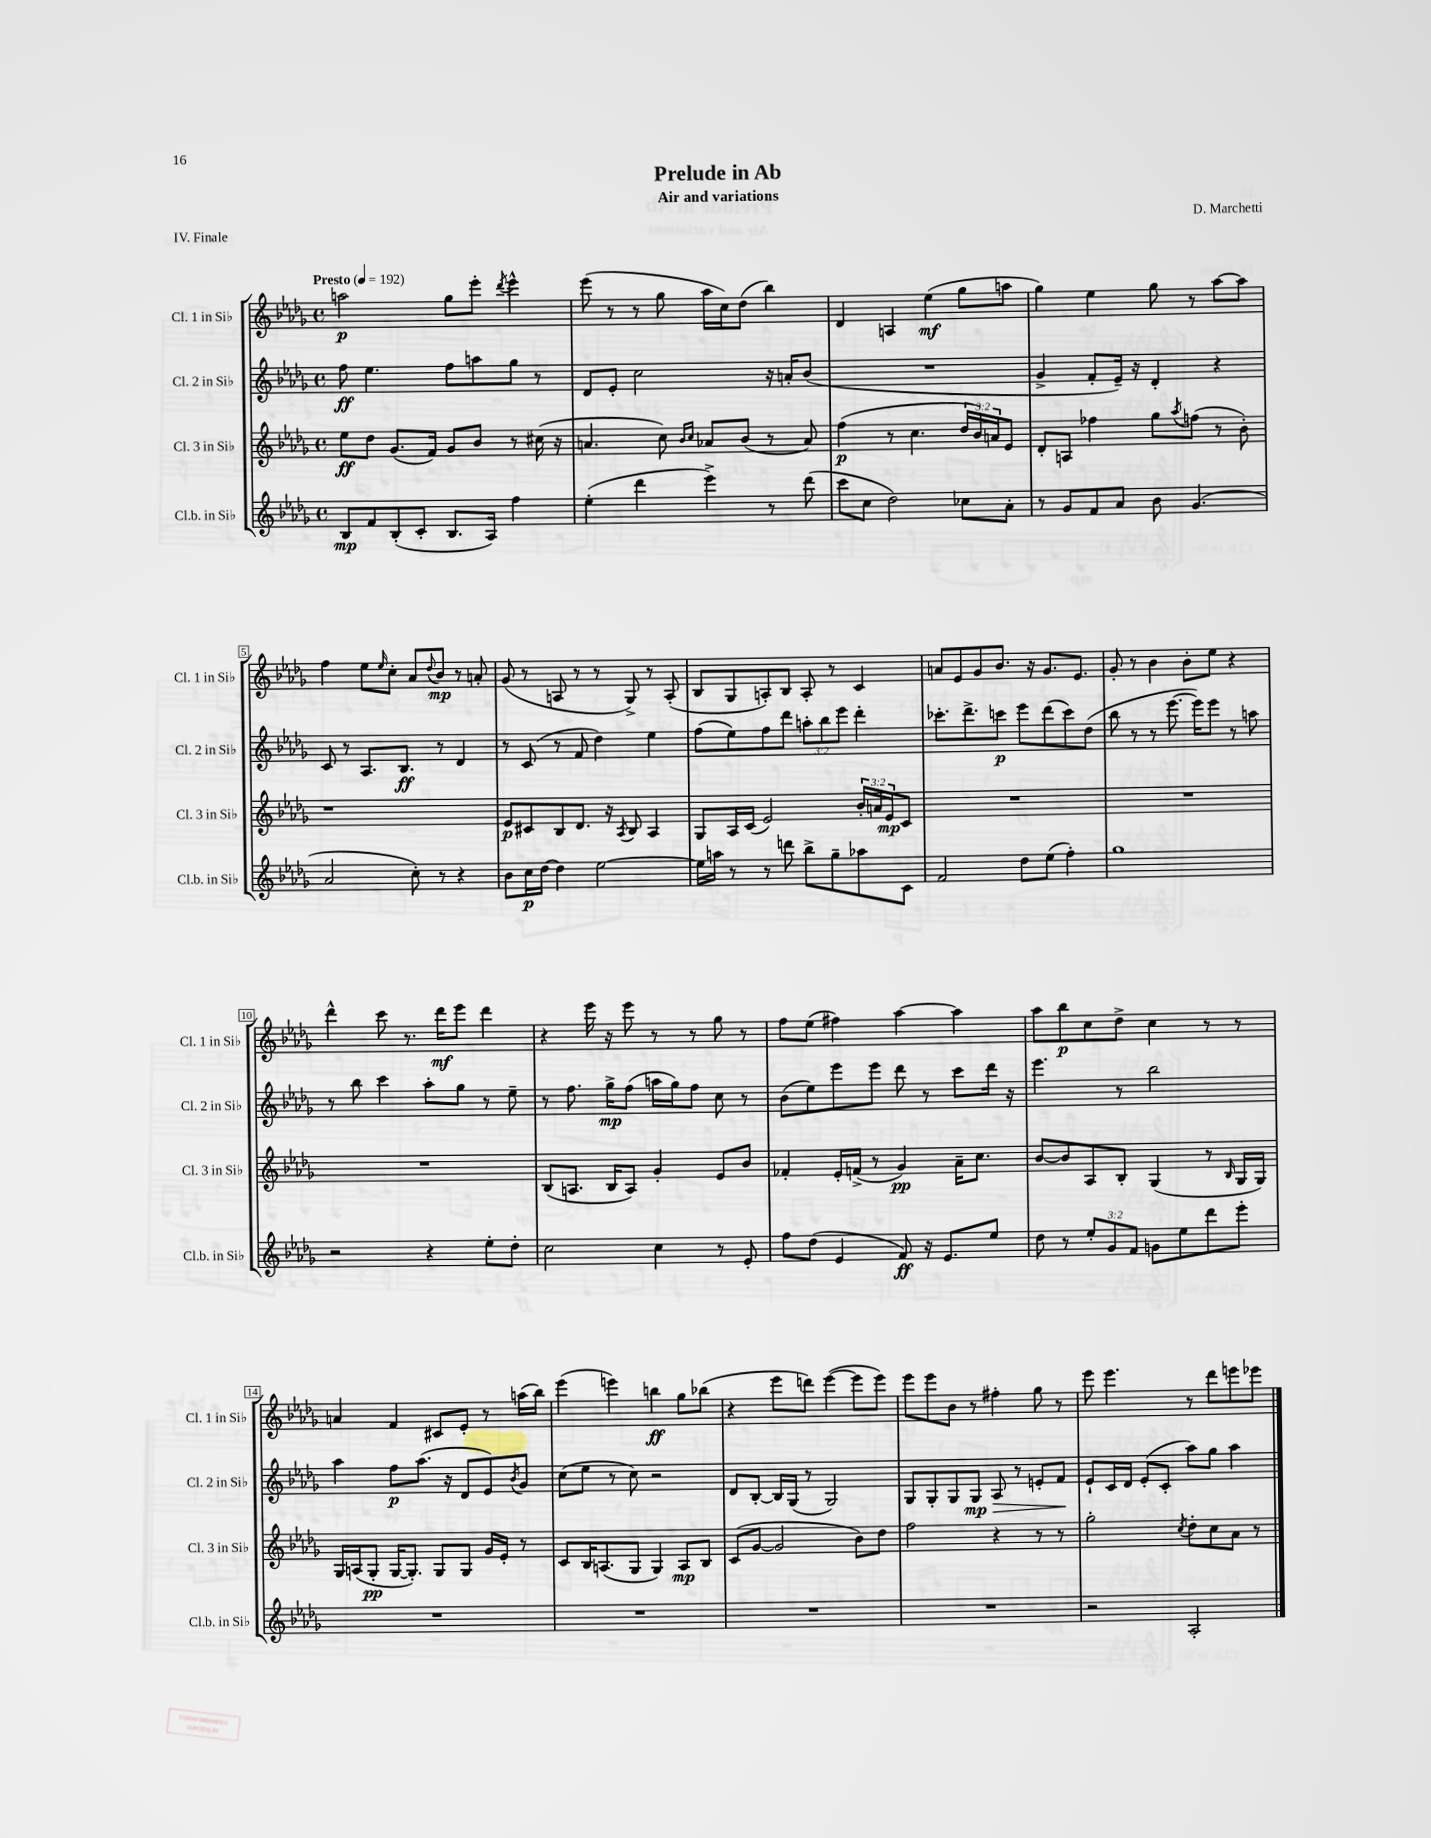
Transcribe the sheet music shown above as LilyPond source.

\header { title = "Prelude in Ab" composer = "D. Marchetti" subtitle = "Air and variations" piece = "IV. Finale" }
<<
\new StaffGroup <<
\new Staff = "s0" \with { instrumentName = "Cl. 1 in Sib" shortInstrumentName = "Cl. 1 in Sib" } {
    \clef treble \key des \major \defaultTimeSignature \time 4/4 \tempo "Presto" 4 = 192
    a''2\p ges''8 ees'''8-. \acciaccatura { des'''8 } ees'''4-^ |
    ees'''8( r8 r8 ges''8 aes''16 c''16) des''8( bes''4) |
    des'4 a4 ees''4\mf( ges''8 a''8 |
    ges''4) ees''4 ges''8 r8 aes''8~ aes''8 |
    f''4 ees''8 \grace { ees''16 } c''8-. aes'8 \appoggiatura { des''8 } bes'8\mp r8 a'8-. |
    ges'8( r8 a8 r8 r8 ges8->) r8 a8-.( |
    bes8 ges8 a8-.) bes8 a8-. r8 c'4 |
    a'8 ees'8 ges'8 bes'8. r16 ges'8. ees'8. |
    ges'8-. r8 bes'4 bes'8-. ees''8 r4 |
    des'''4-^ c'''8 r8. des'''16\mf ees'''8 des'''4 |
    r4 ees'''16 r16 ees'''8 r8 r8 ges''8 r8 |
    f''8 ees''8( fis''4) aes''4~ aes''4 |
    aes''8 bes''8\p c''8 des''8-> c''4 r8 r8 |
    a'4 f'4 cis'8 ees'8-. r8 a''16( bes''16) |
    ees'''4( e'''4) b''4\ff ges''8 bes''8( |
    r4 ees'''8 d'''8) ees'''4~( ees'''8 ees'''8) |
    ees'''8 ees'''8 bes'8 r8 fis''4-. ges''8 r8 |
    ees'''8 ees'''4. r8 des'''8 e'''8 ees'''8 \bar "|." |
}
\new Staff = "s1" \with { instrumentName = "Cl. 2 in Sib" shortInstrumentName = "Cl. 2 in Sib" } {
    \clef treble \key des \major \defaultTimeSignature \time 4/4 \override Staff.TupletNumber.text = #tuplet-number::calc-fraction-text
    f''8\ff ees''4. f''8 a''8 ges''8 r8 |
    des'8 ees'8-. c''2 r16 a'16-. bes'8( |
    R1 |
    ges'4-> f'8-. ees'16--) r16 des'4-. r4 |
    c'8 r8 aes8. bes8.\ff r8 des'4 |
    r8 c'8( r8 f'8 des''4) ees''4 |
    f''8( ees''8) f''8 des'''8 \tuplet 3/2 { a''8-. bes''8 ees'''8 } des'''4-. |
    ces'''8.-. des'''8.-> c'''8\p ees'''8 des'''8( c'''8) des''8( |
    bes''8 r8 r8 ees'''8.~ ees'''16) ees'''8 r8 a''8 |
    r8 bes''8 c'''4 aes''8-. ges''8 r8 ees''8-- |
    r8 f''8. ges''16->\mp f''8( a''16 ges''16) f''8 c''8 r8 |
    bes'8( ees''8) ees'''8 ees'''8 des'''8 r8 c'''8 des'''16 r16 |
    ees'''4. r8 bes''2 |
    aes''4 f''8\p aes''8.( r16 des'8 ees'8) \acciaccatura { bes'8 } ges'8 |
    c''8( ees''8 r8 c''8) r2 |
    des'8 bes8~-. bes16 ges16( r8 ges2) |
    ges8 ges8-. ges8 ges8\mp aes8\> r8 e'8-. f'8\! |
    ees'8-! c'16 des'16 ees'8-.( c'8-. aes''8) ges''8 aes''4 \bar "|." |
}
\new Staff = "s2" \with { instrumentName = "Cl. 3 in Sib" shortInstrumentName = "Cl. 3 in Sib" } {
    \clef treble \key des \major \defaultTimeSignature \time 4/4 \override Staff.TupletNumber.text = #tuplet-number::calc-fraction-text
    ees''8\ff des''8 ges'8.( f'16) ges'8 bes'8 r8 cis''16( r16 |
    a'4. c''8) \grace { bes'16 c''16 } aes'8 bes'8( r8 aes'8) |
    f''4\p( r8 c''4. \tuplet 3/2 { des''16 bes'16) a'16 } ees'8 |
    des'8-. a8 fes''4 ges''8 \acciaccatura { aes''8 } f''8( r8 bes'8-.) |
    r1 |
    ees'8\p cis'8 bes8 des'8. r16 \acciaccatura { aes8 } bes8 aes4 |
    ges8 aes16 c'16( ees'2) \tuplet 3/2 { bes'16-. a'16 ees'16\mp } c'8 |
    R1 |
    R1 |
    R1 |
    bes8( a8. bes16 a8) ges'4-. ees'8 bes'8 |
    fes'4-. ees'16-. f'16->( r8 ges'4\pp) aes'16-- c''8. |
    bes'8~ bes'8 aes8 bes8-. ges4( r8 \grace { bes16 } ges16 ges16) |
    ges16 a16( ges8-.\pp ges16~ ges8.-.) ges8 ges8 ges'16 ees'16-. r8 |
    c'8 bes16 a8.( ges8 ges4) a8\mp bes8 |
    c'8( ges'8~ ges'2 bes'8) des''8 |
    f''2 r4 r8 r8 |
    ges''2-. \acciaccatura { c''8 } des''8-. c''8 aes'8 r8 \bar "|." |
}
\new Staff = "s3" \with { instrumentName = "Cl.b. in Sib" shortInstrumentName = "Cl.b. in Sib" } {
    \clef treble \key des \major \defaultTimeSignature \time 4/4 \override Staff.TupletNumber.text = #tuplet-number::calc-fraction-text
    bes8\mp f'8 bes8-.( c'8-. bes8. aes16) f''4 |
    ees''4-.( des'''4 ees'''4->) r8 des'''8( |
    c'''8 c''8 des''2) ces''8 aes'8-. |
    r8 ges'8 f'8 aes'8 bes'8 ges'4.( |
    aes'2 c''8-.) r8 r4 |
    bes'8 c''16\p des''16~ des''4 ees''2~ |
    ees''16 a''16 r8 r8 d'''8 bes''8-> ges''8-- aes''8 c'8 |
    f'2 des''8 ees''8( f''4-.) |
    ges''1 |
    r2 r4 ees''8-. des''8-. |
    c''2 c''4 r8 ees'8-. |
    f''8 des''8( ees'4 f'8\ff) r16 ees'8. ees''8 |
    des''8 r8 \tuplet 3/2 { ees''8-. ges'8 f'8 } g'8 ees''8 des'''8 ees'''8-. |
    R1 |
    R1 |
    R1 |
    R1 |
    r2 aes2-. \bar "|." |
}
>>
>>
\layout { \context { \Score \override BarNumber.stencil = #(make-stencil-boxer 0.1 0.3 ly:text-interface::print) } }
